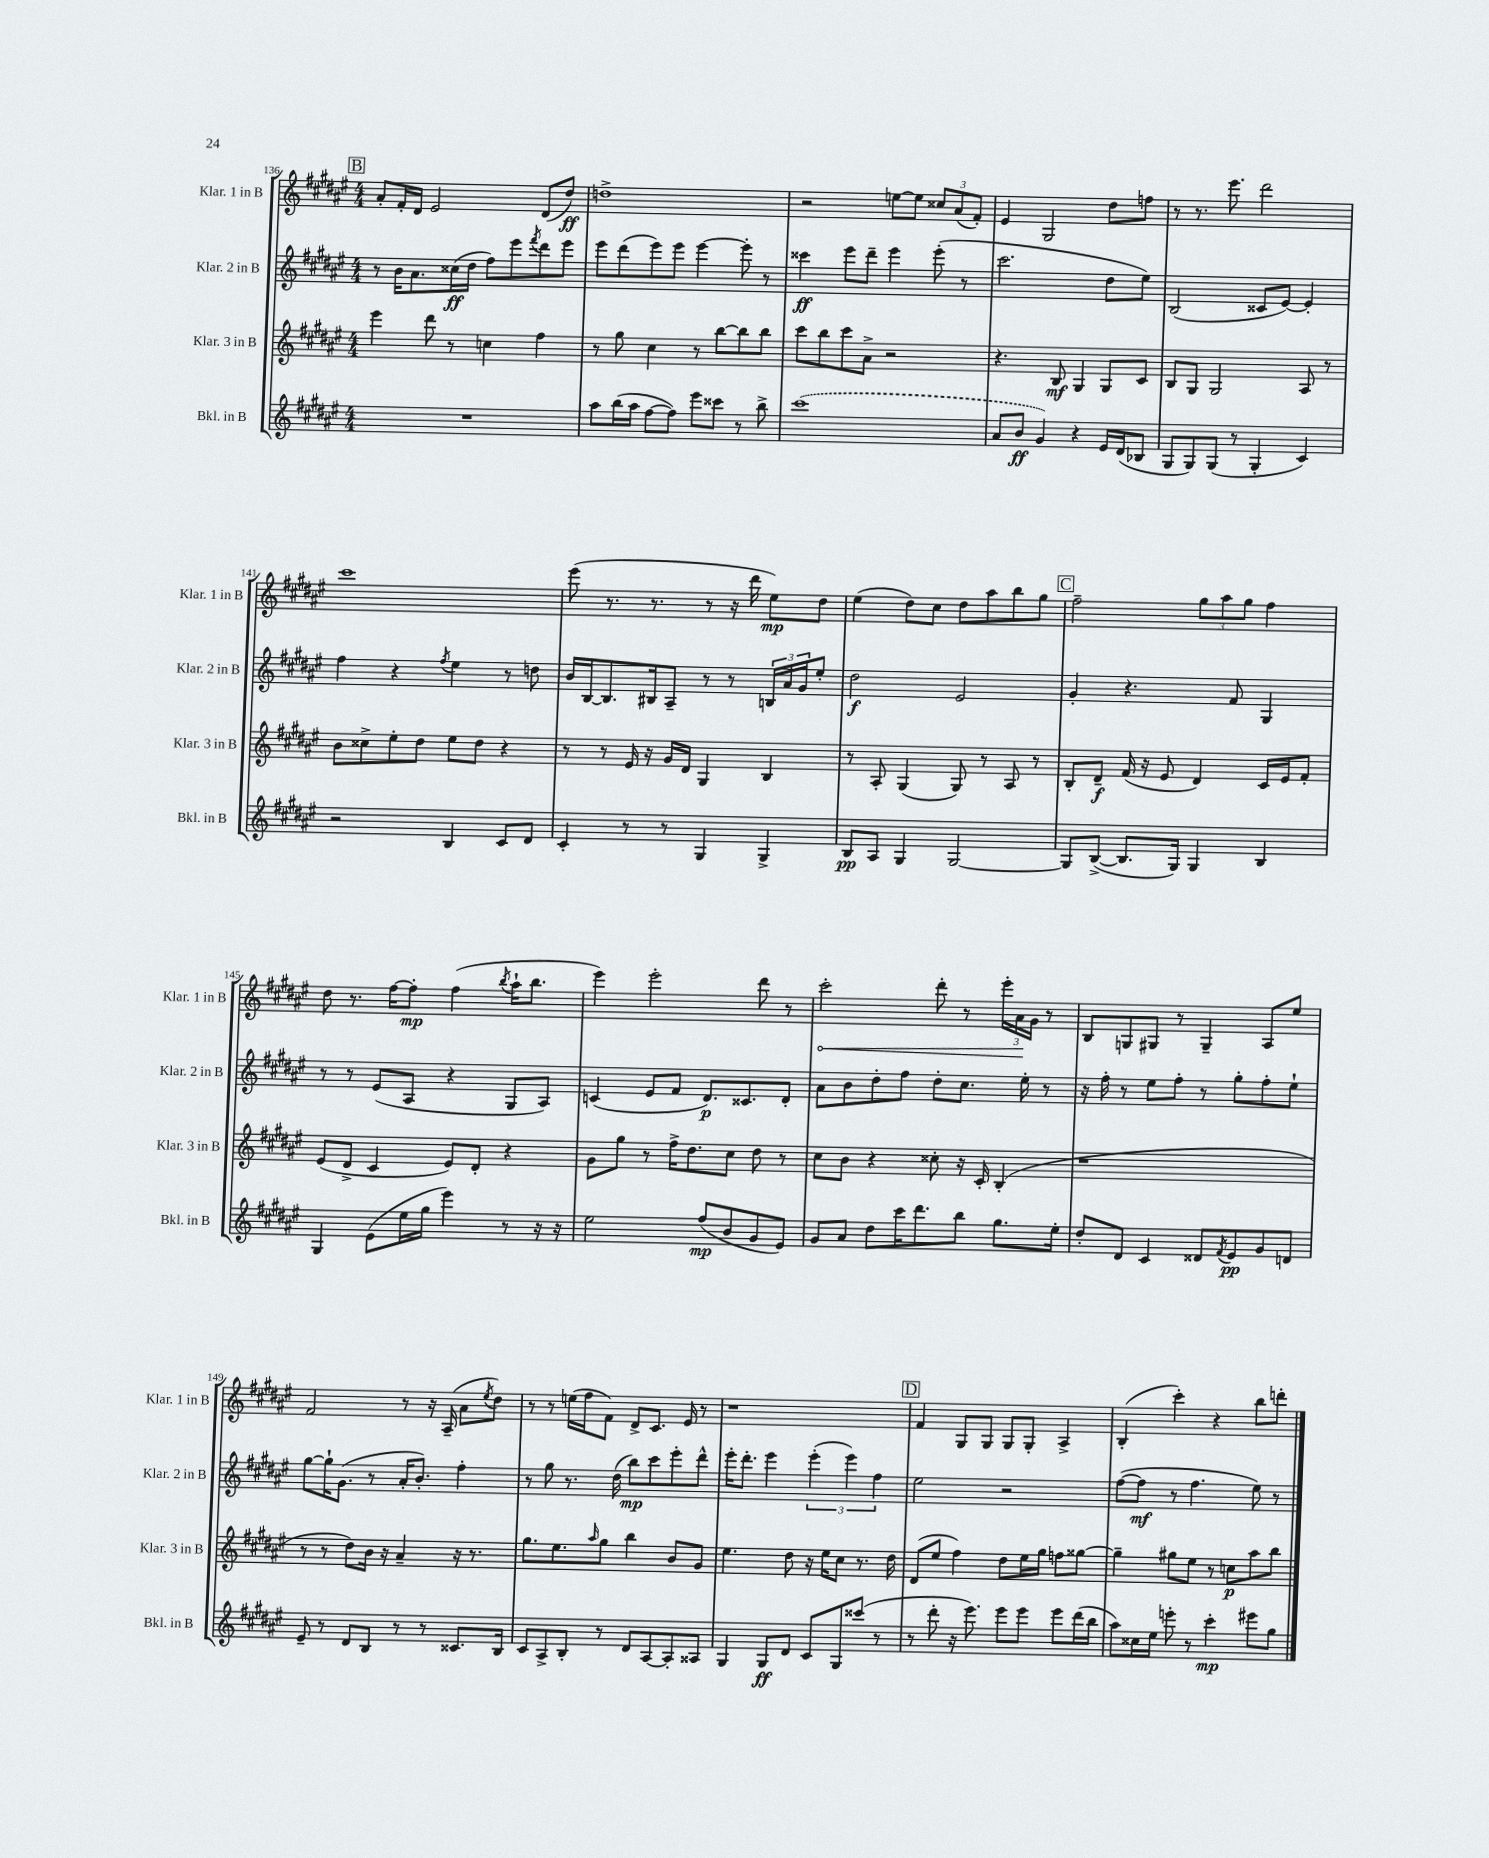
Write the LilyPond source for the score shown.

<<
\new StaffGroup <<
\new Staff = "s0" \with { instrumentName = "Klar. 1 in B" shortInstrumentName = "Klar. 1 in B" } {
    \clef treble \key fis \major \numericTimeSignature \time 4/4
    \mark \markup { \box "B" } ais'8-. fis'16-. dis'16 eis'2 dis'8( dis''8\ff) |
    d''1-> |
    r2 e''8~ e''8 \tuplet 3/2 { cisis''8 ais'8( fis'8-.) } |
    eis'4 gis2 dis''8 f''8 |
    r8 r8. eis'''8. dis'''2 |
    cis'''1 |
    eis'''8( r8. r8. r8 r16 dis'''16 eis''8\mp) dis''8 |
    eis''4( dis''8) cis''8 dis''8 ais''8 b''8 gis''8 |
    \mark \markup { \box "C" } fis''2-- \tuplet 3/2 { gis''8 ais''8 gis''8 } fis''4 |
    dis''8 r8. fis''16~ fis''8-.\mp fis''4( \acciaccatura { b''8 } ais''16-! b''8. |
    eis'''4) eis'''2-. dis'''8 r8 |
    \once \override Hairpin.circled-tip = ##t cis'''2-.\< dis'''8-. r8 \tuplet 3/2 { eis'''16-. ais'16\! gis'16 } r8 |
    b8 g8 gis8 r8 gis4-- ais8 eis''8 |
    fis'2 r8 r16 ais16--( ais'8 \acciaccatura { eis''8 } dis''8) |
    r8 r8 e''16( fis''16 fis'8) dis'8-> cis'8. eis'16 r8 |
    r1 |
    \mark \markup { \box "D" } fis'4 gis8 gis8 gis8 gis8-. ais4-> |
    b4-.( cis'''4-.) r4 b''8 d'''8-. \bar "|." |
}
\new Staff = "s1" \with { instrumentName = "Klar. 2 in B" shortInstrumentName = "Klar. 2 in B" } {
    \clef treble \key fis \major \numericTimeSignature \time 4/4
    \mark \markup { \box "B" } r8 b'16 ais'8. cisis''16\ff( dis''16 fis''8) eis'''8 \acciaccatura { fis'''8 } dis'''8 eis'''8 |
    eis'''8 dis'''8( eis'''8) eis'''8 eis'''4~ eis'''8-. r8 |
    cisis'''4\ff eis'''8 dis'''8-- eis'''4 eis'''8-.( r8 |
    cis'''2. dis''8 eis''8) |
    b2( cisis'8 eis'8~) eis'4-. |
    fis''4 r4 \acciaccatura { fis''8 } eis''4 r8 d''8 |
    b'16 b16~ b8. bis16 ais8-- r8 r8 \tuplet 3/2 { b16 ais'16 gis'16 } eis''8-. |
    dis''2\f eis'2 |
    \mark \markup { \box "C" } gis'4-. r4. fis'8 gis4 |
    r8 r8 eis'8( ais8 r4 gis8 ais8) |
    c'4( eis'8 fis'8 dis'8.\p) cisis'8. dis'8-. |
    ais'8 b'8 dis''8-. fis''8 dis''8-. cis''8. eis''16-. r8 |
    r16 fis''16-. r8 eis''8 fis''8-. r8 gis''8-. fis''8-. eis''8-! |
    gis''8~ gis''16-! gis'8.( r8 ais'16-. b'8.-.) fis''4-. |
    r8 gis''8 r8. dis''16( b''8\mp) cis'''8 eis'''8-. dis'''8-^ |
    eis'''16-. dis'''8.-. eis'''4 \tuplet 3/2 { eis'''4-.( eis'''4) fis''4 } |
    \mark \markup { \box "D" } eis''2 r2 |
    fis''8~( fis''8\mf r8 fis''4. eis''8) r8 \bar "|." |
}
\new Staff = "s2" \with { instrumentName = "Klar. 3 in B" shortInstrumentName = "Klar. 3 in B" } {
    \clef treble \key fis \major \numericTimeSignature \time 4/4
    \mark \markup { \box "B" } eis'''4 dis'''8 r8 c''4 fis''4 |
    r8 gis''8 cis''4 r8 b''8~ b''8 b''8 |
    cis'''8 b''8 cis'''8 ais'8-> r2 |
    r4. b8\mf gis4 gis8 cis'8 |
    b8 gis8 gis2 ais8 r8 |
    b'8 cisis''8-> eis''8-. dis''8 eis''8 dis''8 r4 |
    r8 r8 eis'16 r16 gis'16 dis'16 gis4 b4 |
    r8 ais8-. gis4( gis8) r8 ais8 r8 |
    \mark \markup { \box "C" } b8-. dis'8--\f fis'16( r16 eis'8 dis'4) cis'16 eis'16 fis'8-. |
    eis'8( dis'8-> cis'4 eis'8) dis'8-. r4 |
    gis'8 gis''8 r8 fis''16-> dis''8. cis''8 dis''8 r8 |
    cis''8 b'8 r4 cisis''8-. r16 cis'16-. b4-.( |
    r1 |
    r8 r8 dis''8) b'16 r16 ais'4-- r16 r8. |
    gis''8. eis''8. \grace { ais''16 } gis''8 b''4 b'8 gis'8 |
    eis''4. dis''8 r16 eis''16 cis''8 r8. dis''16 |
    \mark \markup { \box "D" } dis'8( eis''8 fis''4) dis''8 eis''16 gis''16 f''8 gisis''8~ |
    gisis''4-- gis''8 eis''8 r8 c''8\p ais''8 b''8 \bar "|." |
}
\new Staff = "s3" \with { instrumentName = "Bkl. in B" shortInstrumentName = "Bkl. in B" } {
    \clef treble \key fis \major \numericTimeSignature \time 4/4
    \mark \markup { \box "B" } R1 |
    ais''8 b''16( ais''16 fis''8~ fis''8) eis'''8 cisis'''8 r8 b''8-> |
    \once \slurDashed cis'''1( |
    ais'8 b'8\ff gis'4) r4 eis'16 dis'16( bes8 |
    gis8 gis8) gis8( r8 gis4-. cis'4) |
    r2 b4 cis'8 dis'8 |
    cis'4-. r8 r8 gis4 gis4-> |
    b8\pp ais8 gis4 gis2~ |
    \mark \markup { \box "C" } gis8 b8~->( b8. gis16) gis4 b4 |
    gis4 eis'8( eis''16 gis''16 eis'''4) r8 r16 r16 |
    eis''2 fis''8\mp( b'8 gis'8 eis'8) |
    gis'8 ais'8 dis''8 cis'''16 dis'''8. b''8 gis''8. eis''16-. |
    dis''8-. dis'8 cis'4 disis'8 \acciaccatura { fis'8 } eis'8\pp gis'8 d'8 |
    eis'8-- r8 dis'8 b8 r8 r8 cisis'8. b16 |
    cis'8 ais8-> b8-. r8 dis'8 ais8~ ais8-. aisis8 |
    gis4 gis8\ff dis'8 cis'8 gis8 cisis'''8( r8 |
    \mark \markup { \box "D" } r8 dis'''8-. r16 eis'''8.) eis'''8 eis'''8 eis'''8 dis'''16( b''16 |
    ais''8) cisis''16 eis''16 e'''8-. r8 cis'''4-.\mp eis'''8 gis''8 \bar "|." |
}
>>
>>
\layout { \context { \Score currentBarNumber = #136 } }
